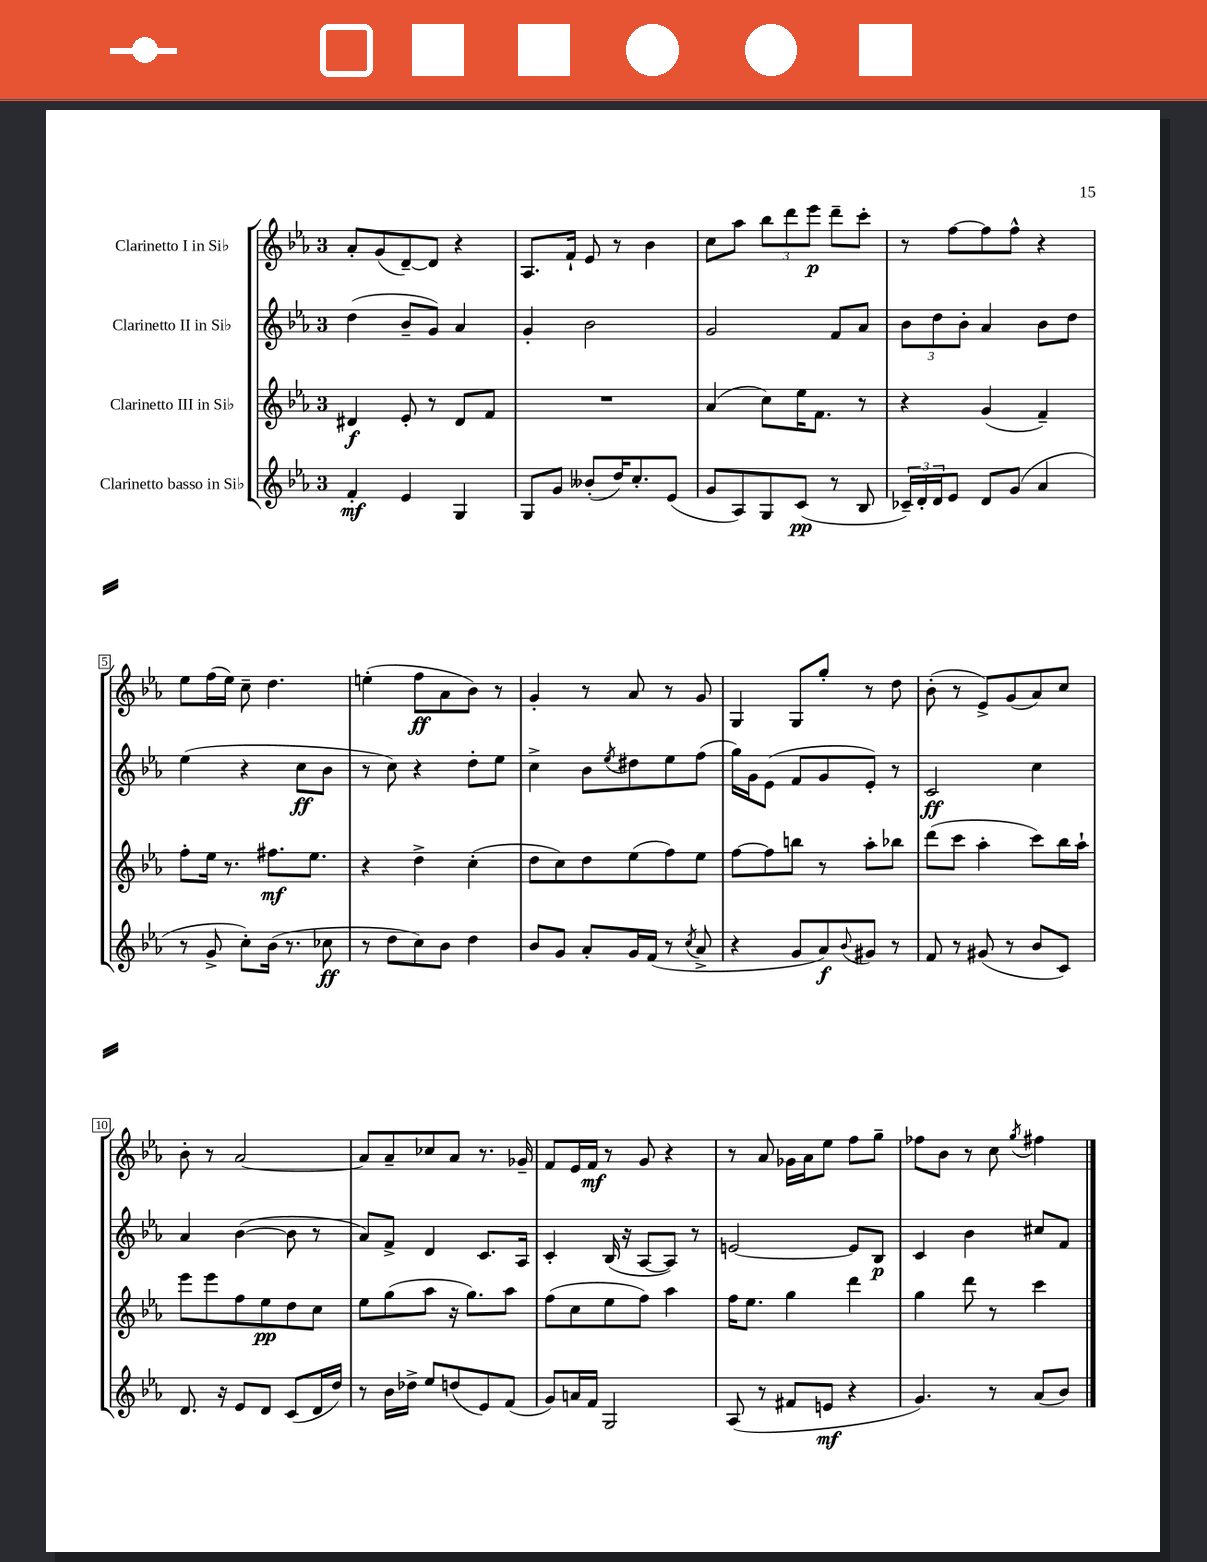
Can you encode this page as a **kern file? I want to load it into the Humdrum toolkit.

**kern	**kern	**kern	**kern
*staff4	*staff3	*staff2	*staff1
*clefG2	*clefG2	*clefG2	*clefG2
*k[b-e-a-]	*k[b-e-a-]	*k[b-e-a-]	*k[b-e-a-]
*M3/4	*M3/4	*M3/4	*M3/4
4f'	4d#	(4dd	8a-'
.	.	.	(8g
4e-	8e-'	8b-~	[8d~)
.	8r	8g)	8d]
4G	8d#	4a-	4r
.	8f	.	.
=	=	=	=
8G	2.r	4g'	8.A-
8g	.	.	.
.	.	.	16f`
(8b--'	.	2b-	8e-
16dd)	.	.	8r
8.cc'	.	.	.
.	.	.	4b-
(8e-	.	.	.
=	=	=	=
8g	(4a-	2g	8cc
8A-)	.	.	8aa-
8G	8cc)	.	12bb-
.	.	.	12ddd
(8c	16ee-	.	.
.	.	.	12eee-
.	8.f	.	.
8r	.	8f	8ddd~
8B-	8r	8a-	8ccc'
=	=	=	=
24c-~)	4r	12b-	8r
24d'	.	.	.
24d	.	12dd	.
8e-	.	.	[8ff
.	.	12b-'	.
8d	(4g	4a-	8ff]
(8g	.	.	8ff^^
4a-	4f~)	8b-	4r
.	.	8dd	.
=	=	=	=
8r	8ff'	(4ee-	8ee-
8g^	16ee-	.	(16ff
.	8.r	.	16ee-)
8cc')	.	4r	8cc~
(16b-	8.ff#	.	4.dd
8.r	.	.	.
.	.	8cc	.
.	8.ee-	.	.
8cc-	.	8b-	.
=	=	=	=
8r	4r	8r	(4ee'
8dd	.	8cc)	.
8cc)	4dd^	4r	8ff
8b-	.	.	8a-
4dd	(4cc'	8dd'	8b-)
.	.	8ee-	8r
=	=	=	=
8b-	8dd	4cc^	4g'
8g	8cc)	.	.
8a-'	8dd	8b-	8r
.	.	8qee-	.
16g	(8ee-	8dd#	8a-
(16f	.	.	.
8r	8ff)	8ee-	8r
8qcc	.	.	.
8a-^	8ee-	(8ff	8g
=	=	=	=
4r	[8ff	16gg)	4G
.	.	16g	.
.	8ff]	(8e-	.
8g	8bb	8f	8G
8a-)	8r	8g	8gg'
8qqb-	.	.	.
8g#	8aa-'	8e-')	8r
8r	8bb-	8r	8dd
=	=	=	=
8f	(8ddd	2c	(8b-'
8r	8ccc	.	8r
(8g#	4aa-'	.	8e-^)
8r	.	.	(8g
8b-	8ccc)	4cc	8a-)
8c)	16bb-	.	8cc
.	16aa-`	.	.
=	=	=	=
8.d	8eee-	4a-	8b-'
.	8eee-	.	8r
16r	.	.	.
8e-	8ff	([4b-	[2a-
8d	8ee-	.	.
(8c	8dd	8b-]	.
16d	8cc	8r	.
16dd)	.	.	.
=	=	=	=
8r	8ee-	8a-)	8a-]
16b-	(8gg	8f^	8a-~
16dd-^	.	.	.
8ee-	8aa-	4d	8cc-
(8dd	16r	.	8a-
.	8.gg)	.	.
8e-)	.	8.c	8.r
(8f	8aa-	.	.
.	.	16A-	16g-~
=	=	=	=
8g)	(8ff	4c'	8f
16a	8cc	.	16e-
16f	.	.	16f
2G	8ee-	(16B-	8r
.	.	16r	.
.	8ff)	[8A-	8g
.	4aa-	8A-])	4r
.	.	8r	.
=	=	=	=
(8A-	16ff	[2e	8r
.	8.ee-	.	.
8r	.	.	8a-
8f#	4gg	.	16g-
.	.	.	16a-
8e	.	.	8ee-
4r	4ddd	8e]	8ff
.	.	8B-	8gg~
=	=	=	=
4.g)	4gg	4c	8ff-
.	.	.	8b-
.	8ddd	4b-	8r
8r	8r	.	8cc
.	.	.	8qgg
(8a-	4ccc	8cc#	4ff#
8b-)	.	8f	.
==	==	==	==
*-	*-	*-	*-
